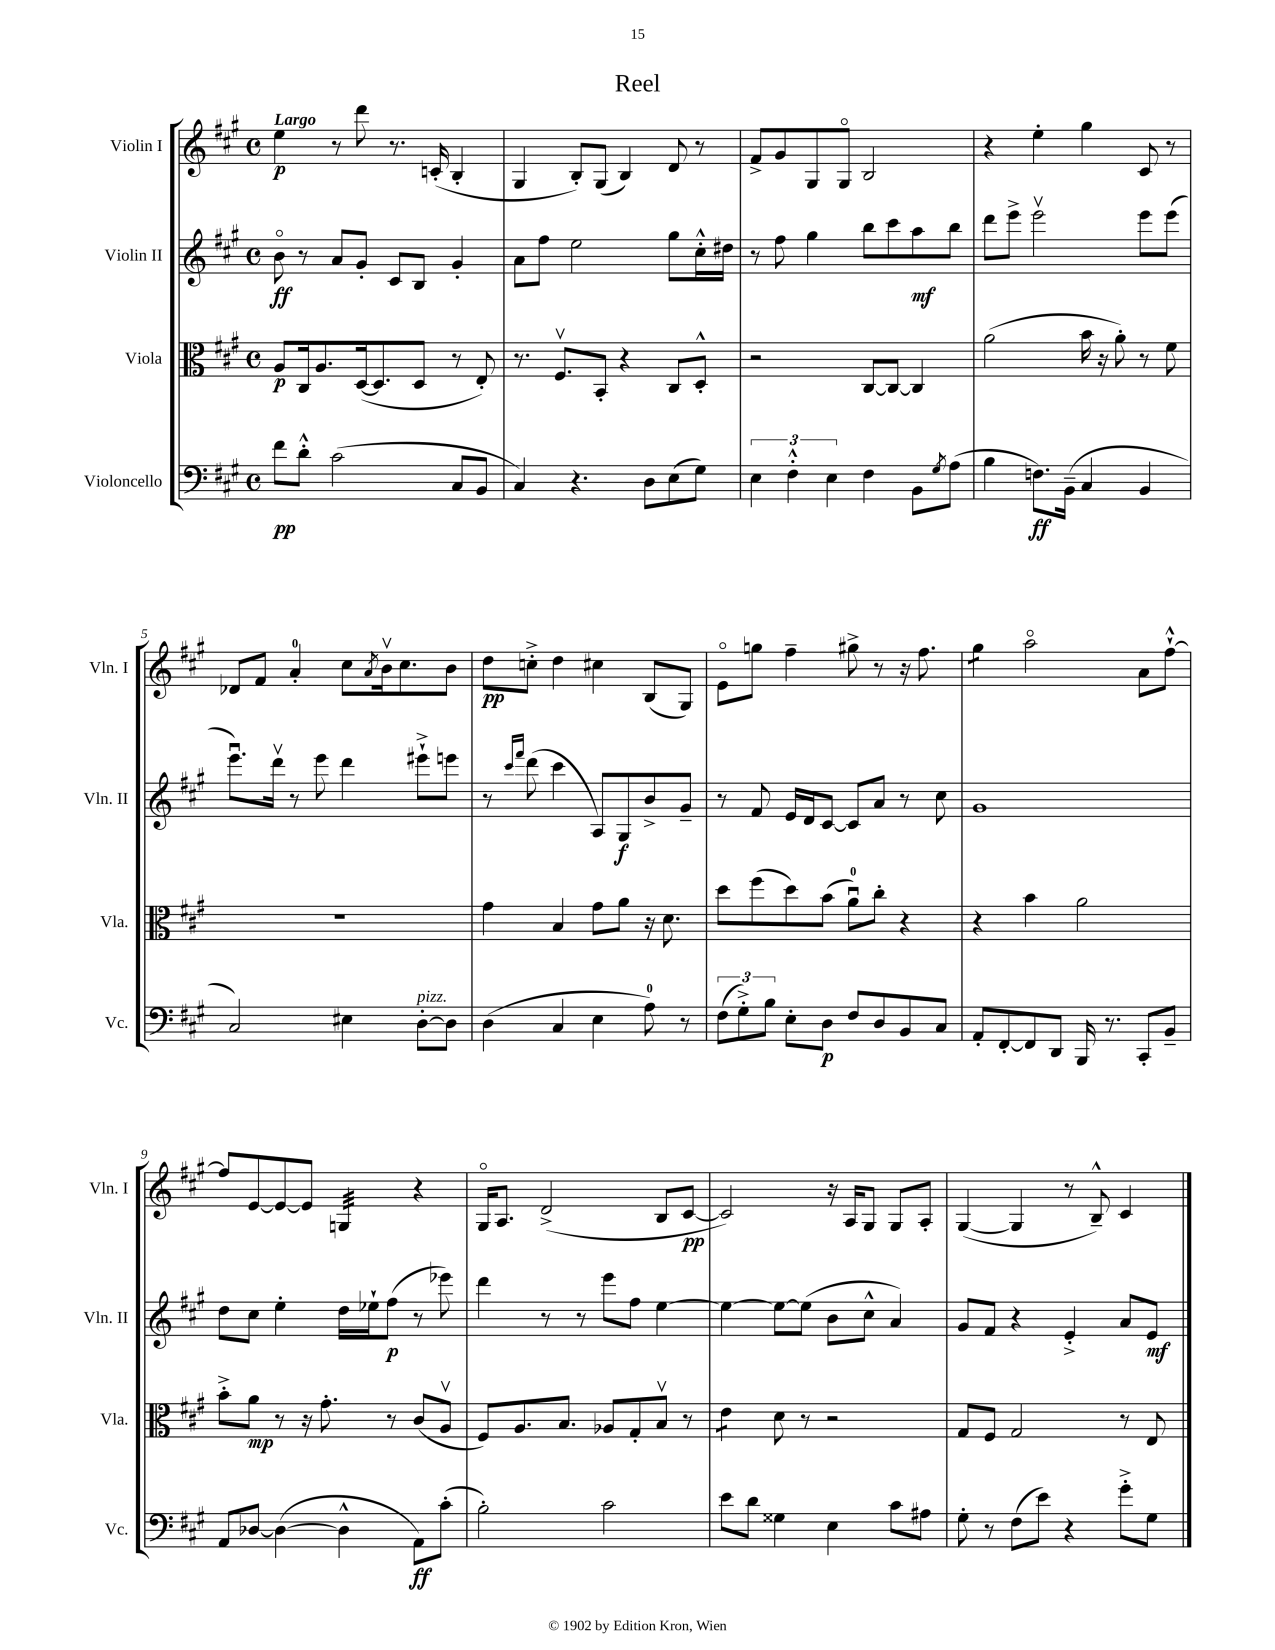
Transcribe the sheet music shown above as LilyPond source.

\header { title = "Reel" }
<<
\new StaffGroup <<
\new Staff = "s0" \with { instrumentName = "Violin I" shortInstrumentName = "Vln. I" } {
    \clef treble \key a \major \defaultTimeSignature \time 4/4 \tempo "Largo"
    e''4\p r8 d'''8 r8. c'16-.( b4-. |
    gis4 b8-.) gis8( b4) d'8 r8 |
    fis'8-> gis'8 gis8 gis8\flageolet b2 |
    r4 e''4-. gis''4 cis'8 r8 |
    des'8 fis'8 a'4-0-. cis''8 \acciaccatura { a'8 } b'16\upbow cis''8. b'8 |
    d''8\pp c''8-.-> d''4 cis''4 b8( gis8) |
    e'8\flageolet g''8 fis''4-- gis''8-> r8 r16 fis''8. |
    gis''4:8 a''2\flageolet a'8 fis''8~-!-^ |
    fis''8 e'8~ e'8~ e'8 g4:32 r4 |
    gis16\flageolet a8. d'2->( b8 cis'8~\pp |
    cis'2) r16 a16 gis8 gis8 a8-. |
    gis4~( gis4 r8 b8---^) cis'4 \bar "|." |
}
\new Staff = "s1" \with { instrumentName = "Violin II" shortInstrumentName = "Vln. II" } {
    \clef treble \key a \major \defaultTimeSignature \time 4/4
    b'8\flageolet\ff r8 a'8 gis'8-. cis'8 b8 gis'4-. |
    a'8 fis''8 e''2 gis''8 cis''16-.-^ dis''16 |
    r8 fis''8 gis''4 b''8 cis'''8 a''8\mf b''8 |
    d'''8 e'''8-> e'''2\upbow e'''8 e'''8( |
    e'''8.\downbow) d'''16\upbow r8 e'''8 d'''4 eis'''8-!-> e'''8 |
    r8 \grace { cis'''16 fis'''16 } d'''8( cis'''4 a8) gis8\f b'8-> gis'8-- |
    r8 fis'8 e'16 d'16 cis'8~ cis'8 a'8 r8 cis''8 |
    gis'1 |
    d''8 cis''8 e''4-. d''16 ees''16-! fis''8\p( r8 ees'''8) |
    d'''4 r8 r8 e'''8 fis''8 e''4~ |
    e''4~ e''8~ e''8( b'8 cis''8-^ a'4) |
    gis'8 fis'8 r4 e'4-.-> a'8 e'8\mf \bar "|." |
}
\new Staff = "s2" \with { instrumentName = "Viola" shortInstrumentName = "Vla." } {
    \clef alto \key a \major \defaultTimeSignature \time 4/4
    a8\p cis16 a8. d16~( d8. d8 r8 e8-.) |
    r8. fis8.\upbow b,8-. r4 cis8 d8-.-^ |
    r2 cis8~ cis8~ cis4 |
    a'2( b'16 r16 a'8-.) r8 fis'8 |
    R1 |
    gis'4 b4 gis'8 a'8 r16 d'8. |
    d''8 fis''8( d''8) b'8( a'8-0\downbow) cis''8-. r4 |
    r4 b'4 a'2 |
    b'8-.-> a'8\mp r8 r16 gis'8.-. r8 cis'8( a8\upbow |
    fis8) a8. b8. aes8 gis8-. b8\upbow r8 |
    e'4:8 d'8 r8 r2 |
    gis8 fis8 gis2 r8 e8 \bar "|." |
}
\new Staff = "s3" \with { instrumentName = "Violoncello" shortInstrumentName = "Vc." } {
    \clef bass \key a \major \defaultTimeSignature \time 4/4
    fis'8\pp d'8-.-^ cis'2( cis8 b,8 |
    cis4) r4. d8 e8( gis8) |
    \tuplet 3/2 { e4 fis4-.-^ e4 } fis4 b,8 \acciaccatura { gis8 } a8( |
    b4 f8.\ff) b,16--( cis4 b,4 |
    cis2) eis4 d8~-.^\markup { \italic "pizz." } d8 |
    d4( cis4 e4 a8-0) r8 |
    \tuplet 3/2 { fis8( gis8-.->) b8 } e8-. d8\p fis8 d8 b,8 cis8 |
    a,8-. fis,8~-. fis,8 d,8 b,,16 r8. cis,8-. b,8-- |
    a,8 des8~ des4~( des4-^ a,8\ff) cis'8-.( |
    b2-.) cis'2 |
    e'8 d'8 gisis4 e4 cis'8 ais8 |
    gis8-. r8 fis8( e'8) r4 gis'8-.-> gis8 \bar "|." |
}
>>
>>
